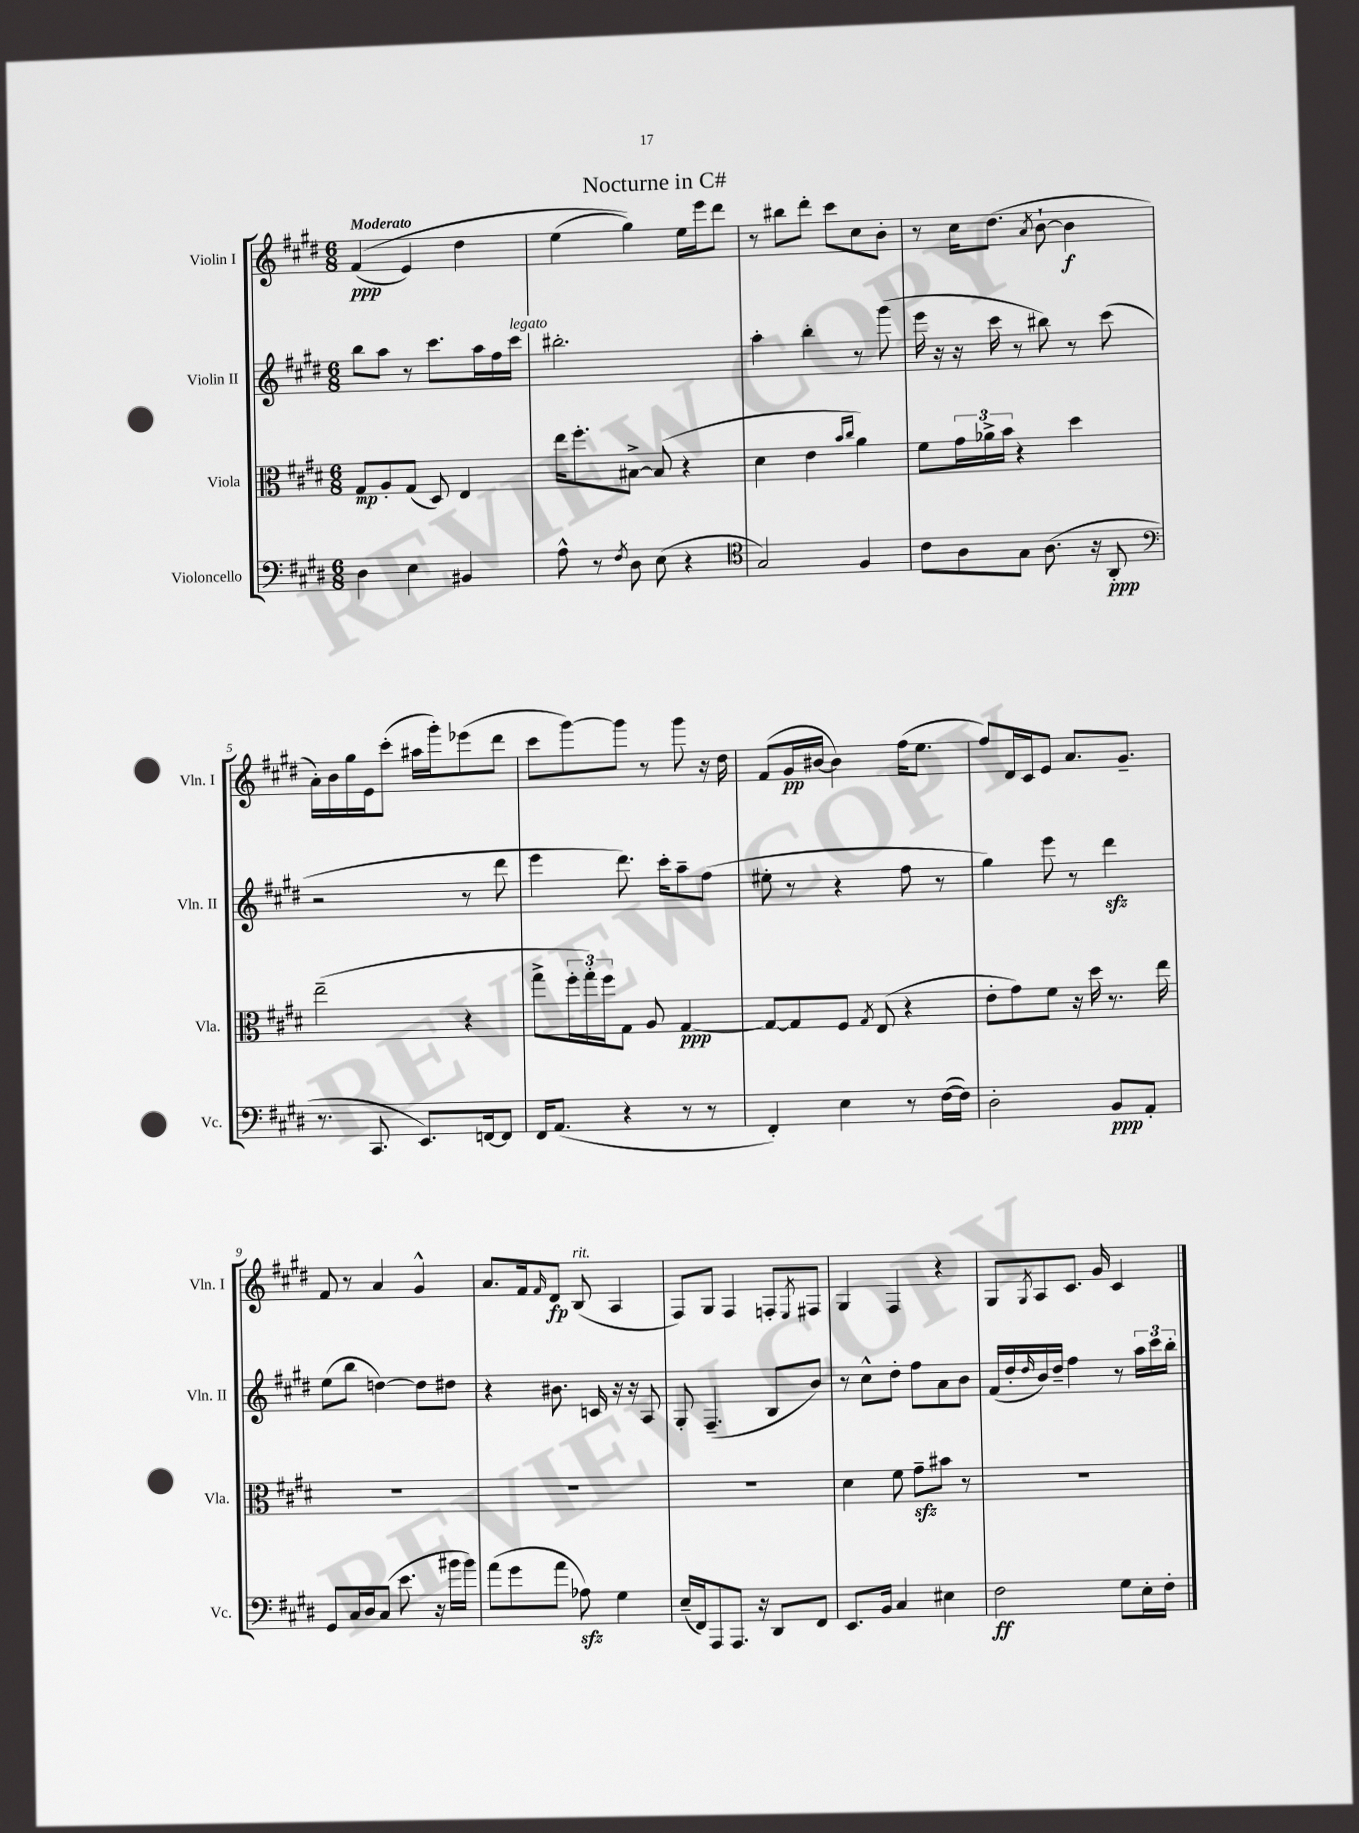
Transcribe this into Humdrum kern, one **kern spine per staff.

**kern	**kern	**kern	**kern
*staff4	*staff3	*staff2	*staff1
*clefF4	*clefC3	*clefG2	*clefG2
*k[f#c#g#d#]	*k[f#c#g#d#]	*k[f#c#g#d#]	*k[f#c#g#d#]
*M6/8	*M6/8	*M6/8	*M6/8
4D#\	8G#/L	8bb\L	&((4f#/
.	8A'/	8aa\J	.
4E\	(8G#/J	8r	4e/)
.	8D#/)	8.ccc#\L	.
4BB#/	4E/	.	4dd#\
.	.	16aa\L	.
.	.	16ff#\	.
.	.	16ccc#\JJ	.
=	=	=	=
8A^^\	16ee\LK	2.bb#'\	(4ee\
.	8.ff#'\	.	.
8r	.	.	.
8qF#/	.	.	.
8D#\	[8B#^\J	.	4gg#\)&)
(8E\	(8B#/]	.	.
4r	4r	.	16ee\LL
.	.	.	16eee\J
.	.	.	8ddd#\J
=	=	=	=
*clefC4	*	*	*
2G#/)	4d#\	4aa'\	8r
.	.	.	8bb#\L
.	4e\	4bb'\	8ddd#'\J
.	.	.	8ccc#\L
.	16qqb/LL	.	.
.	16qqcc#/JJ	.	.
4F#/	4a\)	8r	8cc#\
.	.	(8ggg#\	8b'\J
=	=	=	=
8c#\L	8f#\L	16eee\	8r
.	.	16r	.
8A\	24g#\L	16r	16cc#\LK
.	24a-^\	.	.
.	.	16ccc#\	(8.dd#\J
.	24b\JJ	.	.
8G#\J	4r	8r	.
.	.	.	8qa/
(8.A\	.	8bb#\)	[8b`\
.	4dd#\	8r	4b\]
16r	.	.	.
8AA'/	.	(8ccc#\	.
=	=	=	=
*clefF4	*	*	*
8.r	(2ee~\	2r	16a'\LL)
.	.	.	16b\
.	.	.	16gg#\
8.CC#/	.	.	16e\J
.	.	.	(8ccc#'\J
8.EE/L)	.	.	16aa#\LL
.	.	.	16ggg#'\J)
.	4r	8r	(8eee-\
[16FF/k	.	.	.
8FF/]J	.	8ddd#\	8ddd#\J
=	=	=	=
16FF#/LK	8gg#^\L	4eee\	8ccc#\L
(8.AA/J	.	.	.
.	24ff#'\L	.	[8ggg#\)
.	24gg#'\)	.	.
.	24ff#\J	.	.
4r	8G#\J	8.ddd#\)	8ggg#\]J
.	8A/	.	8r
.	.	16ccc#'\LK	.
8r	[4G#/	8aa~\	8ggg#\
8r	.	(8ff#\J	16r
.	.	.	16dd#\
=	=	=	=
4FF#'/)	8G#/_L	8ee#'\	(8f#/L
.	8G#/]	8r	16g#/L
.	.	.	[16b#/JJ
4E\	8F#/J	4r	4b#\])
.	8qG#/	.	.
.	(8E/	.	.
8r	4r	8ff#\	(16ff#\LK
.	.	.	8.ee\J
([16F#\LL	.	8r	.
16F#\]JJ)	.	.	.
=	=	=	=
2D#'\	8e'\L	4gg#\)	8ff#/L)
.	8g#\)	.	16d#/L
.	.	.	16c#/J
.	8f#\J	8eee\	8e/J
.	16r	8r	8.a/L
.	16dd#\	.	.
8BB/L	8.r	4ddd#\	.
.	.	.	8.g#~/J
8AA'/J	.	.	.
.	16ee\	.	.
=	=	=	=
8GG#/L	2.r	(8ee\L	8f#/
16C#/L	.	8bb\J	8r
16D#/J	.	.	.
(8C#/J	.	[4dd\)	4a/
8.e\	.	.	.
.	.	8dd\]L	4g#^^/
16r	.	.	.
16b#\LL	.	8dd#\J	.
16b#\JJ)	.	.	.
=	=	=	=
(8a\L	2.r	4r	8.a/L
8g#\	.	.	.
.	.	.	16f#/k
.	.	.	16qqf#/
8a\J	.	8.b#\	8d#/J
8A-\)	.	.	(8B/
.	.	16c/	.
4G#\	.	16r	4A/
.	.	16r	.
.	.	8A/	.
=	=	=	=
(16E~/LL	2.r	8G#'/	8F#/L)
16FF#/J)	.	.	.
8AAA/	.	(4.F#~/	8G#/J
8.AAA/J	.	.	4F#/
16r	.	.	.
8DD#/L	.	8B/L	8F'/L
.	.	.	8qE/
8FF#/J	.	8b/J)	8F#/J
=	=	=	=
8.EE/L	4d#\	8r	4G#/
.	.	8cc#^^\L	.
16BB/Jk	.	.	.
4C#/	8f#\	8dd#'\J	4F#/
.	8g#~\L	8ff#\L	.
4E#\	8b#\J	8a\	4r
.	8r	8b\J	.
=	=	=	=
2F#\	2.r	(16f#/LL	8G#/L
.	.	16dd#'/	.
.	.	16qqdd#/	8qG#/
.	.	16b/)	8A/
.	.	16dd#~/JJ	.
.	.	4ff#\	8.c#/J
.	.	.	16g#/
8G#\L	.	8r	4c#/
16E'\L	.	24aa\LL	.
.	.	24ccc#\	.
16F#'\JJ	.	.	.
.	.	24bb'\JJ	.
==	==	==	==
*-	*-	*-	*-
